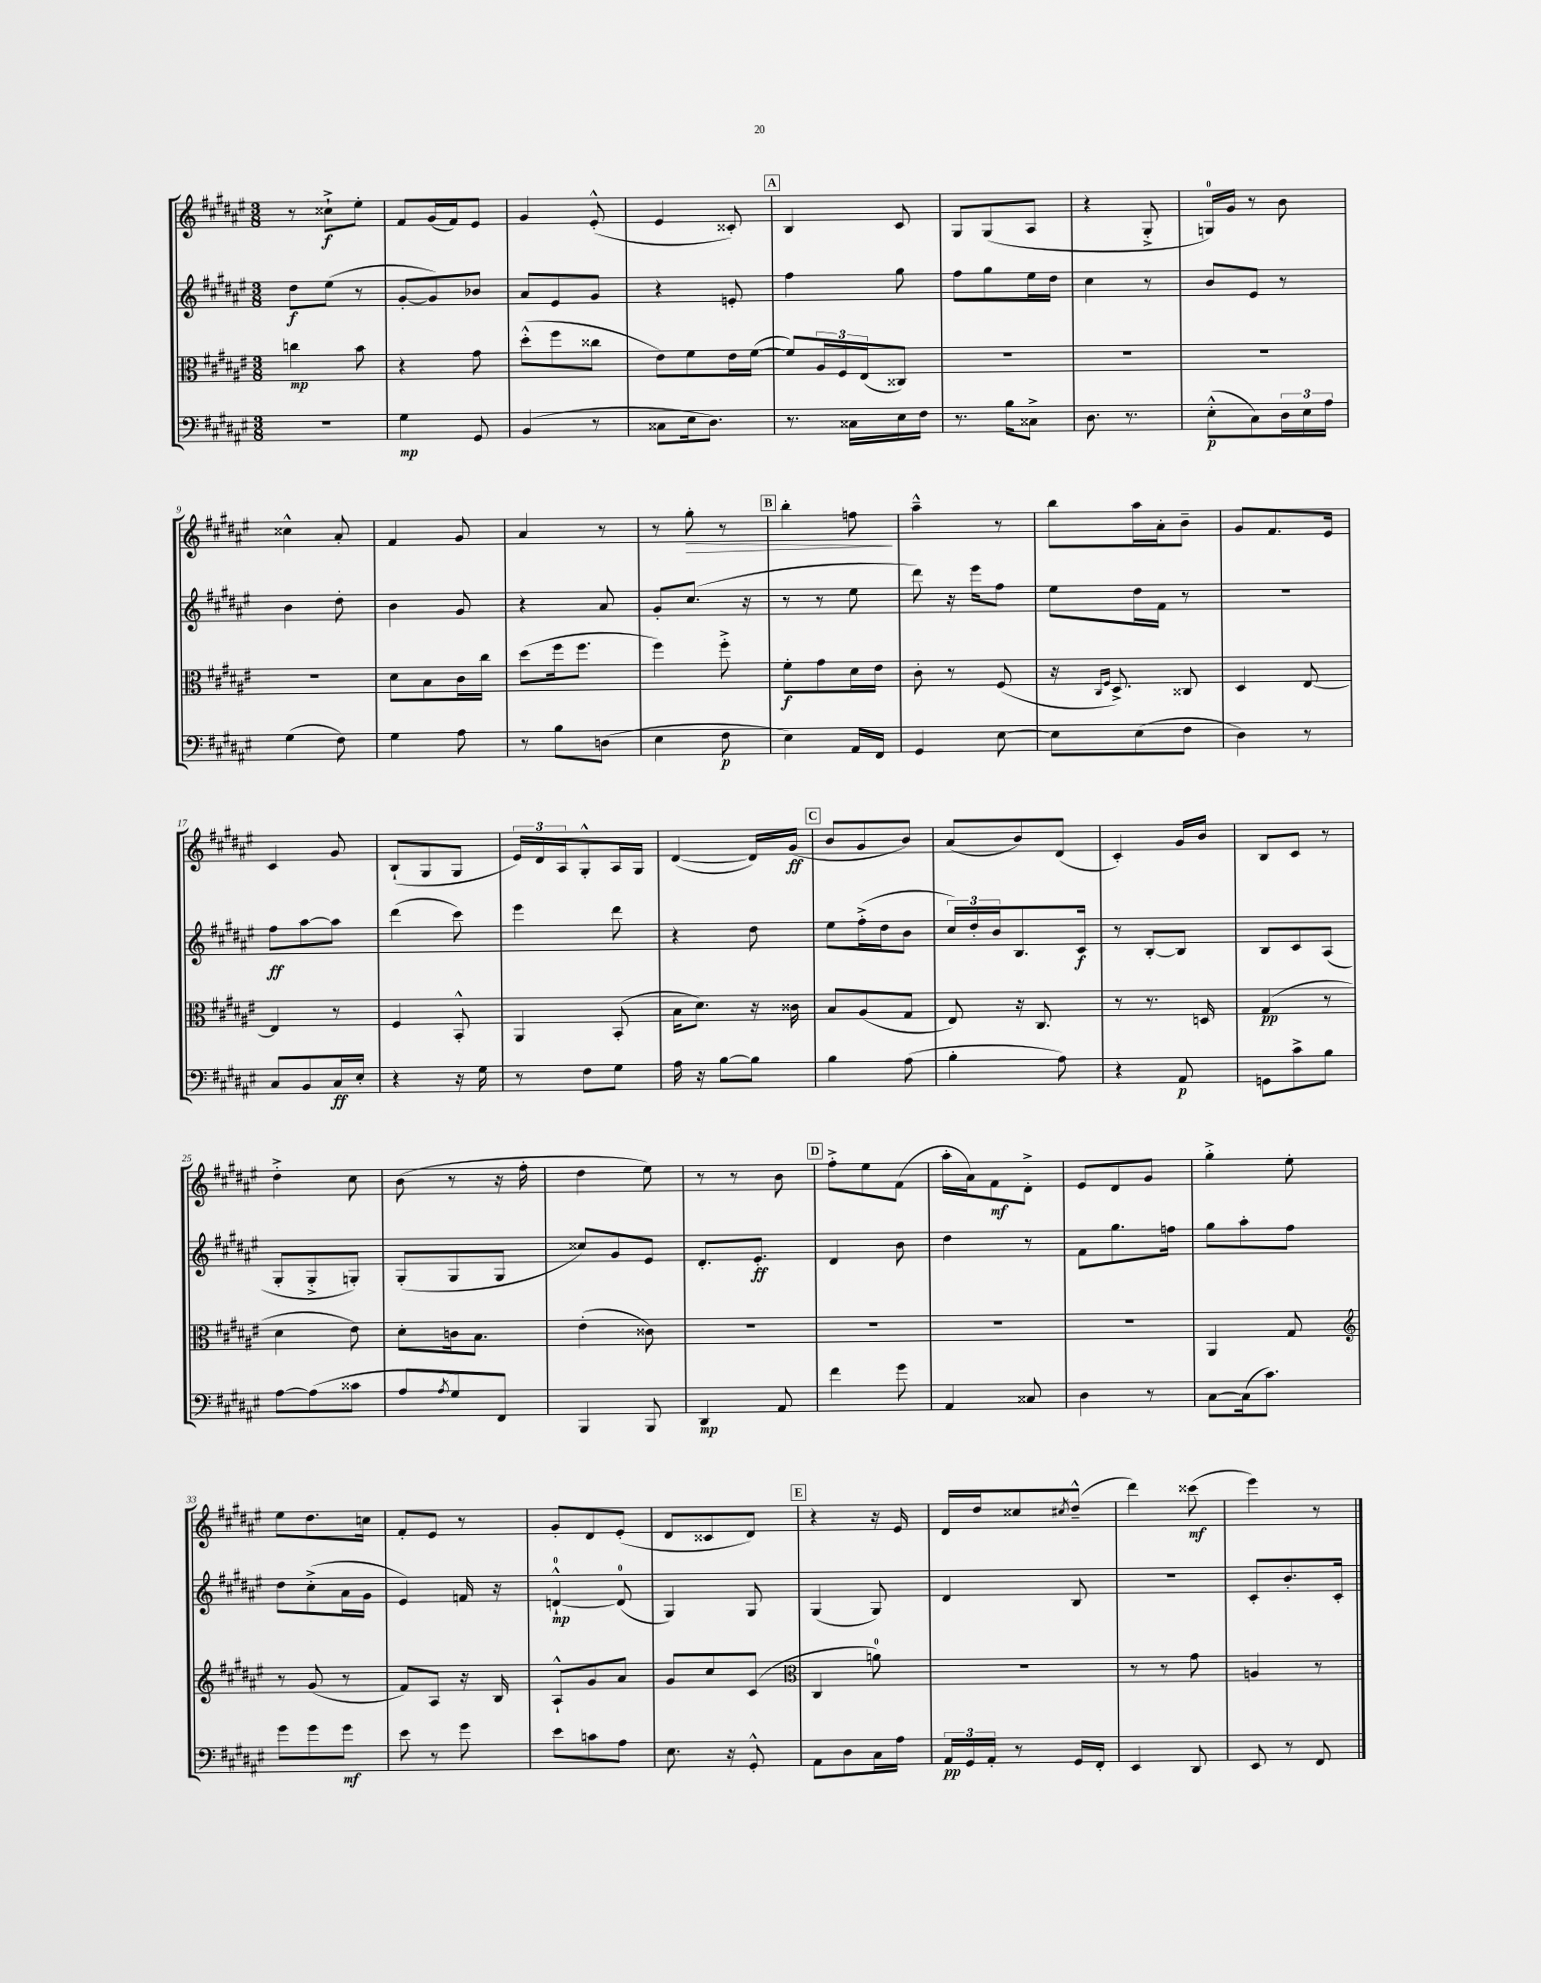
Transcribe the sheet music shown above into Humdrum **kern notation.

**kern	**kern	**kern	**kern
*staff4	*staff3	*staff2	*staff1
*clefF4	*clefC3	*clefG2	*clefG2
*k[f#c#g#d#a#e#]	*k[f#c#g#d#a#e#]	*k[f#c#g#d#a#e#]	*k[f#c#g#d#a#e#]
*M3/8	*M3/8	*M3/8	*M3/8
4.r	4cc	8dd#	8r
.	.	(8ee#	8cc##`^
.	8b	8r	8ee#'
=	=	=	=
4G#	4r	[8g#'	8f#
.	.	8g#])	(16g#
.	.	.	16f#)
8GG#	8g#	8b-	8e#
=	=	=	=
(4BB	(8dd#'^^	8a#	4g#
.	8ff#	8e#	.
8r	8cc##	8g#	(8e#'^^
=	=	=	=
8C##	8e#)	4r	4e#
16E#	8f#	.	.
8.D#)	.	.	.
.	16e#	8e'	8c##')
.	([16f#	.	.
=	=	=	=
8.r	8f#])	4ff#	4B
.	24A#	.	.
.	24F#	.	.
16C##	.	.	.
.	(24E#	.	.
16E#	8C##)	8gg#	8c#
16F#	.	.	.
=	=	=	=
8.r	4.r	8ff#	8G#
.	.	8gg#	(8G#
16B	.	.	.
8C##^	.	16ee#	8A#
.	.	16dd#	.
=	=	=	=
8.D#	4.r	4cc#	4r
8.r	.	.	.
.	.	8r	8G#'^
=	=	=	=
(8E#'^^	4.r	8b	16G)
.	.	.	16g#
8C#)	.	8e#	8r
24D#	.	8r	8b
24E#	.	.	.
24A#	.	.	.
=	=	=	=
(4G#	4.r	4b	4cc##^^
8F#)	.	8dd#'	8a#'
=	=	=	=
4G#	8d#	4b	4f#
.	8B	.	.
8A#	16c#	8g#	8g#
.	16cc#	.	.
=	=	=	=
8r	(8dd#	4r	4a#
8B	16ff#	.	.
.	8.ff#	.	.
(8D	.	8a#	8r
=	=	=	=
4E#	4ff#)	8g#'	8r
.	.	(8.cc#	8gg#'
8F#	8ff#'^	.	8r
.	.	16r	.
=	=	=	=
4E#)	8f#'	8r	4bb'
.	8g#	8r	.
16AA#	16d#	8ee#	8ff
16FF#	16e#	.	.
=	=	=	=
4GG#	8c#'	8ddd#)	4aa#~^^
.	8r	16r	.
.	.	16eee#	.
[8E#	(8F#	8ff#	8r
=	=	=	=
8E#]	16r	8ee#	8bb
.	16qqC#	.	.
.	16qqF#	.	.
.	8.D#^)	.	.
(8E#	.	16dd#	16aa#
.	.	16f#	16a#'
8F#	8C##	8r	8b~
=	=	=	=
4D#)	4D#	4.r	8g#
.	.	.	8.f#
8r	[8E#	.	.
.	.	.	16e#
=	=	=	=
8C#	4E#]	8ff#	4c#
8BB	.	[8aa#	.
16C#	8r	8aa#]	8g#
16E#'	.	.	.
=	=	=	=
4r	4F#	(4ddd#	(8B`
.	.	.	8G#
16r	8BB'^^	8ccc#)	8G#
16G#	.	.	.
=	=	=	=
8r	4AA#	4eee#	24e#)
.	.	.	24d#
.	.	.	24A#
8F#	.	.	8G#'^^
8G#	(8BB'	8ddd#	16A#
.	.	.	16G#
=	=	=	=
16A#	16B	4r	([4d#
16r	8.d#)	.	.
[8B	.	.	.
8B]	16r	8dd#	16d#])
.	16c##	.	(16g#
=	=	=	=
4B	8B	8ee#	8b
.	(8A#	(16ff#'^	8g#
.	.	16dd#	.
(8A#	8G#	8b	8b)
=	=	=	=
4B'	8E#)	24cc#)	(8a#
.	.	24dd#'	.
.	.	24b	.
.	16r	8.B	8b)
.	8.C#	.	.
8A#)	.	.	(8d#
.	.	16c#	.
=	=	=	=
4r	8r	8r	4c#')
.	8.r	[8B'	.
8AA#	.	8B]	16g#
.	16D	.	16b
=	=	=	=
8GG	(4G#	8B	8B
8c#^	.	8c#	8c#
8B	8r	(8A#	8r
=	=	=	=
[8A#	4d#	8G#'	4dd#'^
(8A#]	.	8G#'^	.
8c##	8e#)	8G')	8cc#
=	=	=	=
8A#	8d#'	(8G#'	(8b
8qA#	.	.	.
8G#)	16c	8G#	8r
.	8.B	.	.
8FF#	.	8G#	16r
.	.	.	16ff#'
=	=	=	=
4BBB	(4e#'	8cc##)	4dd#
.	.	8g#	.
8BBB	8c##)	8e#	8ee#)
=	=	=	=
4DD#	4.r	8.d#'	8r
.	.	.	8r
.	.	8.e#'	.
8AA#	.	.	8b
=	=	=	=
4f#	4.r	4d#	8ff#'^
.	.	.	8ee#
8g#	.	8b	(8f#
=	=	=	=
4AA#	4.r	4dd#	16aa#'
.	.	.	16a#)
.	.	.	8f#
8C##	.	8r	8d#'^
=	=	=	=
4D#	4.r	8f#	8e#
.	.	8.gg#	8d#
8r	.	.	8g#
.	.	16ff	.
=	=	=	=
[8C#	4AA#	8gg#	4gg#'^
(16C#]	.	8aa#'	.
8.c#)	.	.	.
.	8G#	8ff#	8ee#'
=	=	=	=
*	*clefG2	*	*
8g#	8r	8dd#	8ee#
8g#	(8g#	(8cc#'^	8.dd#
8g#	8r	16a#	.
.	.	16g#	16cc
=	=	=	=
8e#	8f#)	4e#)	8f#'
8r	8A#	.	8e#
8g#	16r	16f	8r
.	16B	16r	.
=	=	=	=
8e#	8A#`^^	[4d`^^	8g#'
8c	8g#	.	8d#
8A#	8a#	(8d]	(8e#'
=	=	=	=
8.E#	8g#	4G#)	8d#
.	8cc#	.	8c##
16r	.	.	.
8GG#'^^	(8c#	8G#	8d#)
=	=	=	=
*	*clefC3	*	*
8AA#	4C#	(4G#	4r
8D#	.	.	.
16C#	8a)	8G#)	16r
16A#	.	.	16e#
=	=	=	=
24AA#	4.r	4d#	16d#
24GG#	.	.	.
.	.	.	16dd#
24AA#'	.	.	.
8r	.	.	8cc##
.	.	.	8qcc#
16GG#	.	8B	(8dd#~^^
16FF#'	.	.	.
=	=	=	=
4EE#	8r	4.r	4ddd#)
.	8r	.	.
8DD#	8g#	.	(8ccc##
=	=	=	=
8EE#	4A	8c#'	4eee#)
8r	.	8.b'	.
8FF#	8r	.	8r
.	.	16c#'	.
==	==	==	==
*-	*-	*-	*-
